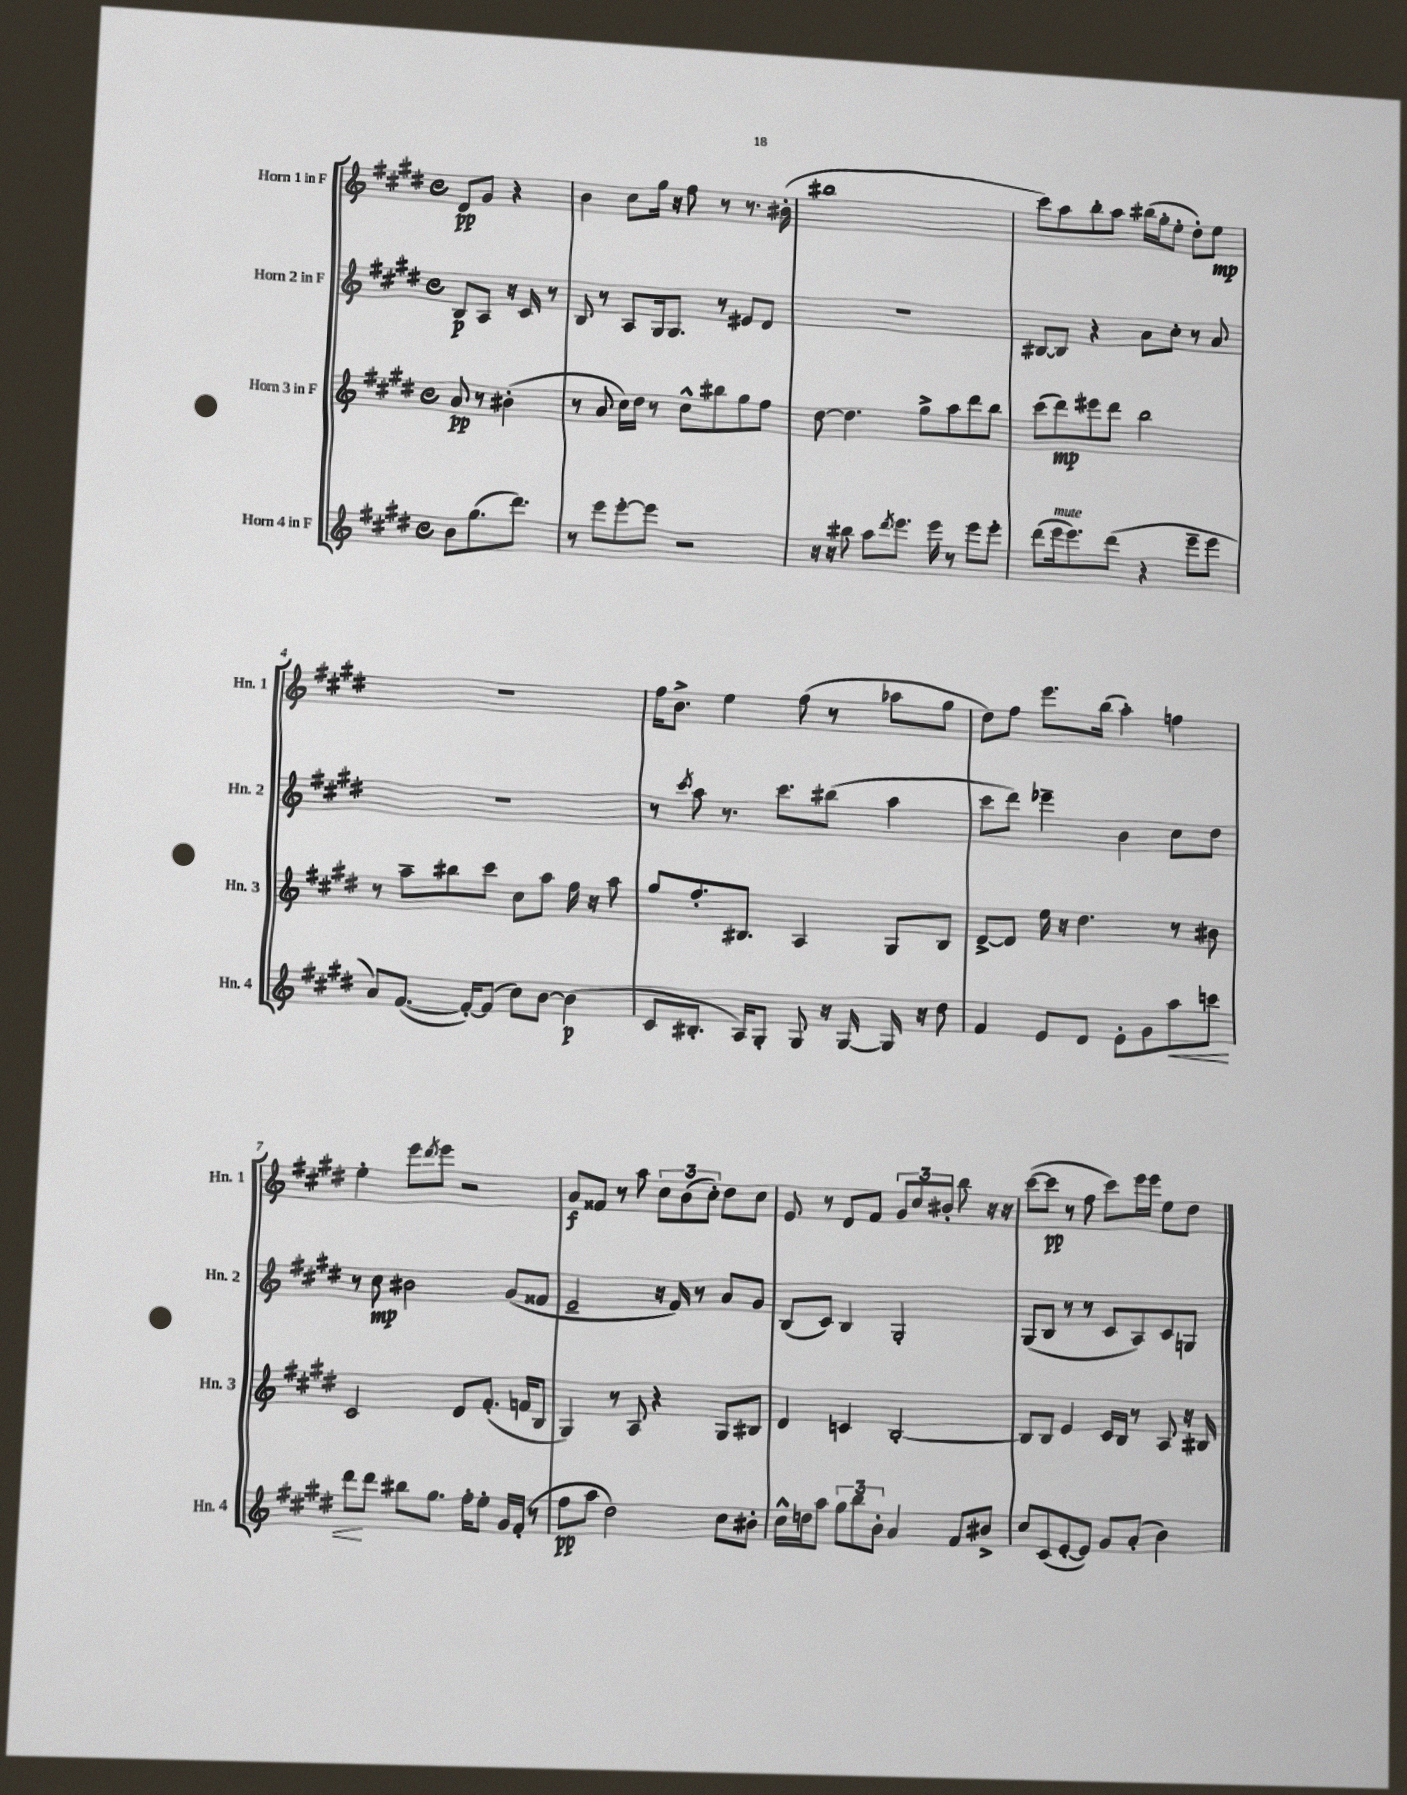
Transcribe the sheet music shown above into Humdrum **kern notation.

**kern	**dynam	**kern	**dynam	**kern	**dynam	**kern	**dynam
*part4	*part4	*part3	*part3	*part2	*part2	*part1	*part1
*staff4	*staff4	*staff3	*staff3	*staff2	*staff2	*staff1	*staff1
*I"Horn 4 in F	*	*I"Horn 3 in F	*	*I"Horn 2 in F	*	*I"Horn 1 in F	*
*I'Hn. 4	*	*I'Hn. 3	*	*I'Hn. 2	*	*I'Hn. 1	*
*clefG2	*	*clefG2	*	*clefG2	*	*clefG2	*
*k[f#c#g#d#]	*	*k[f#c#g#d#]	*	*k[f#c#g#d#]	*	*k[f#c#g#d#]	*
*M4/4	*	*M4/4	*	*M4/4	*	*M4/4	*
*met(c)	*	*met(c)	*	*met(c)	*	*met(c)	*
=	=	=	=	=	=	=	=
8b\L	.	8a/	pp	8B/L	p	8d#/L	pp
(8.gg#\	.	8r	.	8A/J	.	8g#/J	.
.	.	(4b#X'\	.	16r	.	4r	.
8.ddd#\J)	.	.	.	16c#/	.	.	.
.	.	.	.	8r	.	.	.
=1	=1	=1	=1	=1	=1	=1	=1
8r	.	8r	.	8B/	.	4b\	.
8eee\L	.	8a/	.	8r	.	.	.
[8eee'\	.	16cc#\LL)	.	8A/L	.	8cc#\L	.
.	.	16dd#\JJ	.	.	.	.	.
8eee\J]	.	8r	.	16G#/k	.	16gg#\Jk	.
.	.	.	.	8.G#/J	.	16r	.
2r	.	8cc#^^\L	.	.	.	8ff#\	.
.	.	8bb#X\	.	8r	.	8r	.
.	.	8gg#\	.	8e#X/L	.	8.r	.
.	.	8ff#\J	.	8d#/J	.	.	.
.	.	.	.	.	.	(16b#X'\	.
=2	=2	=2	=2	=2	=2	=2	=2
16r	.	[8dd#\	.	1r	.	1bb#X	.
16r	.	.	.	.	.	.	.
8bb#X\	.	4.dd#\]	.	.	.	.	.
8aa\L	.	.	.	.	.	.	.
8qddd#/	.	.	.	.	.	.	.
8.eee\J	.	.	.	.	.	.	.
.	.	8gg#^\L	.	.	.	.	.
16eee\	.	.	.	.	.	.	.
8r	.	8aa\	.	.	.	.	.
8eee\L	.	8ddd#\	.	.	.	.	.
8eee'\J	.	8bb\J	.	.	.	.	.
=3	=3	=3	=3	=3	=3	=3	=3
(8ddd#\L	.	(8ccc#\L	.	[8B#X/L	.	8ccc#\L)	.
!LO:TX:a:i:t=mute	!	!	!	!	!	!	!
16eee\k	.	8ddd#\)	mp	8B#/J]	.	8aa\	.
8.eee\)	.	.	.	.	.	.	.
.	.	8eee#X\	.	4r	.	8bb'\	.
(8ddd#\J	.	8ddd#\J	.	.	.	8aa\J	.
4r	.	2bb\	.	8a\L	.	(16bb#X\LL	.
.	.	.	.	.	.	16gg#'\J	.
.	.	.	.	8cc#'\J	.	8ee'\J	.
8eee~\L	.	.	.	8r	.	8dd#'\L)	.
8eee\J	.	.	.	8a/	.	8ee\J	mp
!!LO:LB:g=z
=4	=4	=4	=4	=4	=4	=4	=4
8a/L)	.	8r	.	1r	.	1r	.
([8.f#/J	.	8aa~\L	.	.	.	.	.
.	.	8bb#X\	.	.	.	.	.
16f#'/KL_)	.	.	.	.	.	.	.
(8f#/J]	.	8ccc#\J	.	.	.	.	.
8cc#\L)	.	8cc#\L	.	.	.	.	.
[8b\J	.	8aa\J	.	.	.	.	.
(4b\]	p	16ff#\	.	.	.	.	.
.	.	16r	.	.	.	.	.
.	.	8aa\	.	.	.	.	.
=5	=5	=5	=5	=5	=5	=5	=5
8c#/L	.	8gg#/L	.	8r	.	16ff#\KL	.
.	.	.	.	.	.	8.b^\J	.
.	.	.	.	8qccc#/	.	.	.
8.B#X'/J	.	8.ff#'/	.	8aa\	.	.	.
.	.	.	.	8.r	.	4ee\	.
16A/KL)	.	8.B#X/J	.	.	.	.	.
8G#'/J	.	.	.	.	.	.	.
.	.	.	.	8.ccc#\L	.	.	.
8G#/	.	4A/	.	.	.	(8ff#\	.
16r	.	.	.	(8bb#X\J	.	8r	.
[16G#/	.	.	.	.	.	.	.
16G#/]	.	8G#/L	.	4aa\	.	8aa-X\L	.
16r	.	.	.	.	.	.	.
8dd#\	.	8B#/J	.	.	.	8gg#\J	.
=6	=6	=6	=6	=6	=6	=6	=6
4f#/	.	[8d#^/L	.	8ccc#\L	.	8dd#\L)	.
.	.	8d#/J]	.	8ddd#\J)	.	8ff#\J	.
8e/L	.	16ee\	.	4eee-X~\	.	8.eee\L	.
.	.	16r	.	.	.	.	.
8d#/J	.	4.dd#\	.	.	.	.	.
.	.	.	.	.	.	(16bb\Jk	.
8e'\L	.	.	.	4b\	.	4aa'\)	.
8g#\	.	.	.	.	.	.	.
!	!LO:HP:b	!	!	!	!	!	!
8aa\	<	8r	.	8cc#\L	.	4ffn\	.
8cccn\J	.	8b#X\	.	8dd#\J	.	.	.
!!LO:LB:g=z
=7	=7	=7	=7	=7	=7	=7	=7
8ddd#\L	.	2c#/	.	8r	.	4ee'\	.
8ddd#\J	[	.	.	8cc#\	mp	.	.
8bb#X\L	.	.	.	2b#X\	.	8eee\L	.
.	.	.	.	.	.	8qddd#/	.
8.gg#\J	.	.	.	.	.	8eee\J	.
.	.	8d#/L	.	.	.	2r	.
16ff#'\KL	.	.	.	.	.	.	.
8ee'\J	.	(8.f#'/J	.	.	.	.	.
16g#/LL	.	.	.	(8g#/L	.	.	.
(16f#'/JJ	.	16fn/KL	.	.	.	.	.
8r	.	8B/J	.	8f##X/J	.	.	.
=8	=8	=8	=8	=8	=8	=8	=8
8ff#\L	pp	4G#/)	.	2e~/	.	8a/L	f
8aa\J	.	.	.	.	.	8f##X/J	.
2dd#\)	.	8r	.	.	.	8r	.
.	.	8A/	.	.	.	8aa\	.
.	.	4r	.	16r	.	12cc#\L	.
.	.	.	.	16f#/)	.	.	.
.	.	.	.	.	.	(12b\	.
.	.	.	.	8r	.	.	.
.	.	.	.	.	.	12cc#'\J)	.
8cc#\L	.	8G#/L	.	8a/L	.	8dd#\L	.
8b#X'\J	.	8B#X/J	.	8g#/J	.	8cc#\J	.
=9	=9	=9	=9	=9	=9	=9	=9
16cc#^^\LL	.	4d#/	.	(8B/L	.	8e/	.
16ddn\J	.	.	.	.	.	.	.
8aa\J	.	.	.	8c#/J)	.	8r	.
12gg#\L	.	4cn/	.	4B/	.	8d#/L	.
12bb\	.	.	.	.	.	.	.
.	.	.	.	.	.	8f#/J	.
12b'\J	.	.	.	.	.	.	.
4a/	.	[2B'/	.	2G#'/	.	12g#/L	.
.	.	.	.	.	.	12cc#/	.
.	.	.	.	.	.	12b#X'/J	.
8f#/L	.	.	.	.	.	8bb\	.
8b#X^/J	.	.	.	.	.	16r	.
.	.	.	.	.	.	16r	.
=10	=10	=10	=10	=10	=10	=10	=10
8cc#/L	.	8B/L]	.	(8G#/L	.	([8ccc#\L	.
(8c#/	.	8B/J	.	8B/J	.	8ccc#\J]	pp
[8e'/	.	4e/	.	8r	.	8r	.
8e/J])	.	.	.	8r	.	8ff#\	.
8g#/L	.	16c#/LL	.	8c#/L	.	8ccc#\L)	.
.	.	16B/JJ	.	.	.	.	.
(8a'/J	.	8r	.	8A/)	.	16eee\L	.
.	.	.	.	.	.	16eee\JJ	.
4b\)	.	8A/	.	8c#/	.	8ee\L	.
.	.	16r	.	8Gn/J	.	8dd#\J	.
.	.	16B#X/	.	.	.	.	.
==	==	==	==	==	==	==	==
*-	*-	*-	*-	*-	*-	*-	*-
